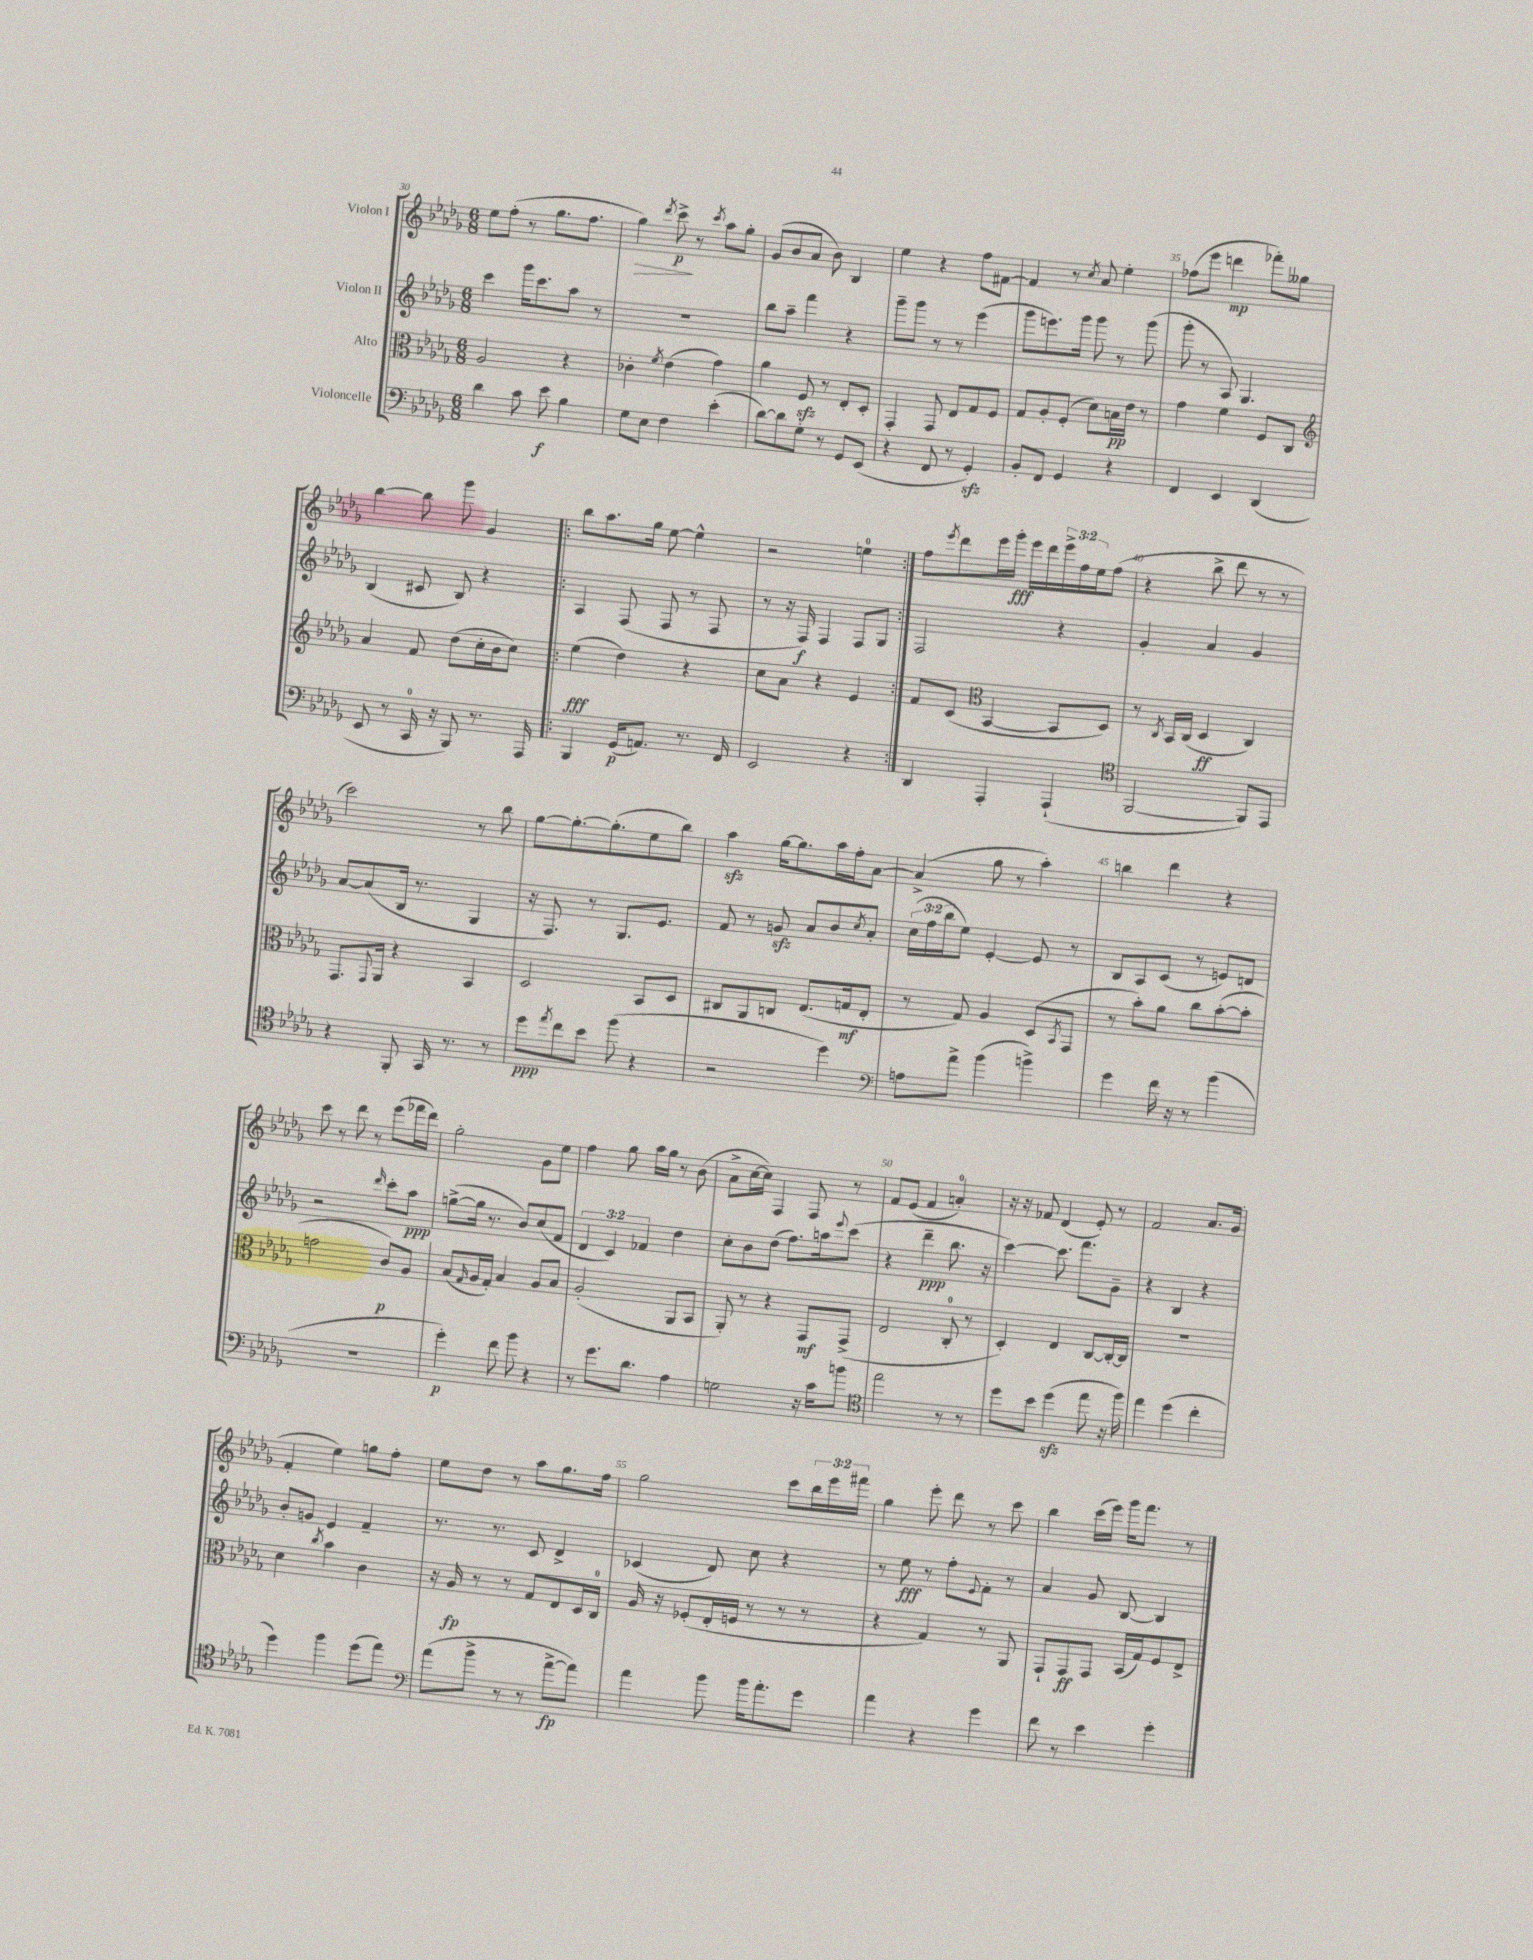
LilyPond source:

<<
\new StaffGroup <<
\new Staff = "s0" \with { instrumentName = "Violon I" } {
    \clef treble \key des \major \numericTimeSignature \time 6/8 \override Staff.TupletNumber.text = #tuplet-number::calc-fraction-text
    ees''8 f''8-.( r8 ges''8. f''8. |
    ges''4\>) \acciaccatura { des'''8 } c'''8->\p\! r8 \acciaccatura { c'''8 } aes''8 ges''8-. |
    ges'8( bes'8 aes'8 bes'8) bes4 |
    ees''4 r4 f''8 fis'8~ |
    fis'4 r8 \acciaccatura { c''8 } aes'8 ees''4-. |
    fes''8( ees'''8 d'''4\mp fes'''8-.) geses''8 |
    bes''4~ bes''8 ges'''8 ges'4 |
    \repeat volta 2 { bes''8 aes''8. ges''16 ees''8~ ees''4-^ |
    r2 e''4-0 | }
    f''8 \acciaccatura { ees'''8 } des'''8 ees'''16 ges'''16-.\fff ees'''16 des'''16 \tuplet 3/2 { ees'''16-> f''16 ees''16 } f''8( |
    r4 bes''8-> des'''8 r8 r8 |
    c'''2) r8 bes''8 |
    ges''8~ ges''8.~-. ges''8.-.( ees''8 bes''8) |
    aes''4\sfz ges''16~ ges''8. aes''16 f''16-. aes'8~ |
    aes'4->( ges''8 r8 aes''4-.) |
    b''4 des'''4 r4 |
    c'''8 r8 des'''8 r8 ees'''8( fes'''16 des'''16) |
    ges''2-. ges'8 ees''8 |
    f''4 ges''8 aes''16 ges''16 r8 bes'8( |
    aes'8-> c''16~ c''16) f4 f8 r8 |
    f'8 ees'8( f'4 a'4-0-.) |
    r16 r16 fes'8 des'4( ees'8-.) r8 |
    f'2 aes'8. ges'16( |
    f'4-. ees''4) g''8 f''8-. |
    ees''8 des''8 r8 aes''8 ges''8. f''16 |
    ges''2 c'''8 \tuplet 3/2 { bes''16 ees'''16 fis'''16 } |
    ges''4 ees'''8-. des'''8 r8 c'''8 |
    bes''4 c'''16( ees'''16) ges'''16 f'''8. r8 \bar "|." |
}
\new Staff = "s1" \with { instrumentName = "Violon II" } {
    \clef treble \key des \major \numericTimeSignature \time 6/8 \override Staff.TupletNumber.text = #tuplet-number::calc-fraction-text
    c'''4 ges'''16 c'''8. aes''8 r8 |
    R2. |
    bes''8 aes''8-- f'''4 r4 |
    ges'''8-- ges'''8 r8 r8 ees'''4( |
    ges'''8 e'''8.) ges'''16 ges'''8 r8 ges'''8( |
    ges'''8-. r8 aes8) ges4. |
    bes4( cis'8 bes8) r4 |
    \repeat volta 2 { aes4 f8( f8 r8 f8 |
    r8 r16 f16\f) f4 f8 ges8 | }
    f2 r4 |
    ges'4-. aes'4 ges'4 |
    aes'8~ aes'8( bes16 r8. ges4 |
    r16 f8.) r8 ges8. ees'8. |
    f'8 r8 g'8\sfz aes'8 bes'8 \acciaccatura { c''8 } aes'8-. |
    \tuplet 3/2 { c''16( f''16 bes''16 } ees''8) ees'4~-. ees'8 r8 |
    bes8 aes8 c'8( r8 e'8) d'8 |
    r2 \grace { des'''16 } c'''8-. aes''8\ppp |
    g''8~->( g''16 r8. bes'8) c''8( f'8 |
    \tuplet 3/2 { des'4 c'4) fes'4 } des''4 |
    c''8-. bes'8 des''8( f''8.) a''16 \appoggiatura { ees'''8 } c'''8( |
    r4 des'''4--\ppp bes''8. r16 |
    c'''4~) c'''8. f'''8. ges'8-- |
    r4 bes4 r4 |
    bes'8-. g'8 ees'4 f'4-- |
    r8. r8. c'8 des'4-> |
    ces'4( des'8) c''8 r4 |
    r8 ees''8\fff r8 f''8-. \appoggiatura { ees'8 } f'8-. r8 |
    aes'4 ges'8 bes8~ bes4 \bar "|." |
}
\new Staff = "s2" \with { instrumentName = "Alto" } {
    \clef alto \key des \major \numericTimeSignature \time 6/8
    aes2 r4 |
    ces'4-. \acciaccatura { f'8 } ees'4( ges'4) |
    aes'4 f8\sfz r8 ees8-. des8-. |
    ges,4-. ges,8 ees8 ges8 f8 |
    ges8 aes8-. f8-.( des'8) b16\pp ees'16 r8 |
    ges'4 f'4 f8 c8 |
    \clef treble aes'4 f'8 des''8( c''16-. bes'16 c''8) |
    \repeat volta 2 { ees''4\fff( des''4) r4 |
    c''8 aes'8 r4 ees'4 | }
    f'8 c'8( \clef alto bes,4~ bes,8 des8) |
    r8 \acciaccatura { c8 } bes,16 c16( des4\ff c4) |
    ges,8. \appoggiatura { ges,8 } aes,16 r4 bes,4 |
    des2 bes,8 des8 |
    cis8 aes,8 c8 ees8.( g16\mf ees8-. |
    r8 ges8) aes4 des8( \acciaccatura { bes,8 } ges,8 |
    r8 bes'8-.) aes'8 c''8 bes'8~-.( bes'8-. |
    g'2 c'8\p) aes8 |
    bes8( \grace { ges16 } aes16 ges16-.) bes4 aes8 bes8 |
    aes2-.( aes,8 bes,8 |
    aes,8-.) r8 r4 ges,8\mf ges,8->( |
    ees2 c8-0-. r8 |
    des4-.) ees4 c8~ c16~-. c16 |
    R2. |
    des'4 \acciaccatura { c''8 } bes'4 c'4 |
    r16 aes16\fp r8 r8 ges8 ees8 des16 c16-0 |
    aes16 r16 fes8-.( ees16-. f16 r8 r8 r8 |
    r4 ges4) r8 aes,8 |
    ges,8-! ges,8\ff ges,8 bes,16( ges16) f8 ees8-> \bar "|." |
}
\new Staff = "s3" \with { instrumentName = "Violoncelle" } {
    \clef bass \key des \major \numericTimeSignature \time 6/8
    des'4 c'8 ees'8\f bes4 |
    ges8 ees8 f4 ees'4-.( |
    des'8~) des'8 ges8-. r8 ges,8 ees,8( |
    r4 f,8 r8 ges,4-.\sfz) |
    bes,8-. f,8 ges,4 r4 |
    f,4 ees,4 des,4( |
    ees,8 r8 c,16-0 r16 bes,,8) r8. aes,,16 |
    \repeat volta 2 { bes,,4 ges,16\p( a,8.) r8. f,16 |
    ees,2 r4 | }
    des,4 aes,,4-. aes,,4-!( |
    \clef tenor f,2~ f,8) ees,8 |
    r4 f,8-. ges,16 r8. r8 |
    des''8\ppp \acciaccatura { ees''8 } c''8 bes'8 f''8( r4 |
    r2 des''4) |
    \clef bass a8 aes'8-> bes'4( b'4->) |
    ges'4 f'16 r16 r8 bes'4( |
    R2. |
    ges'4-.\p) f'8 bes'8 r4 |
    r8 ges'8. des'8. aes4 |
    g2 r16 c'16 b'8 |
    \clef tenor ees''2 r8 r8 |
    des''8 bes'8 des''4\sfz( ees''8 r16 f''16) |
    ees''4 des''4( c''4-. |
    des''4) f''4 des''8( ees''8) |
    \clef bass aes'8( bes'8-> r8 r8 aes'8~->\fp aes'8) |
    aes'4 bes'8 bes'16 aes'8.-. ges'8 |
    aes'4 r4 ges'4 |
    f'8 r8 ees'4 ges'4-. \bar "|." |
}
>>
>>
\layout { \context { \Score currentBarNumber = #30 \override BarNumber.break-visibility = ##(#f #t #t) barNumberVisibility = #(every-nth-bar-number-visible 5) } }
